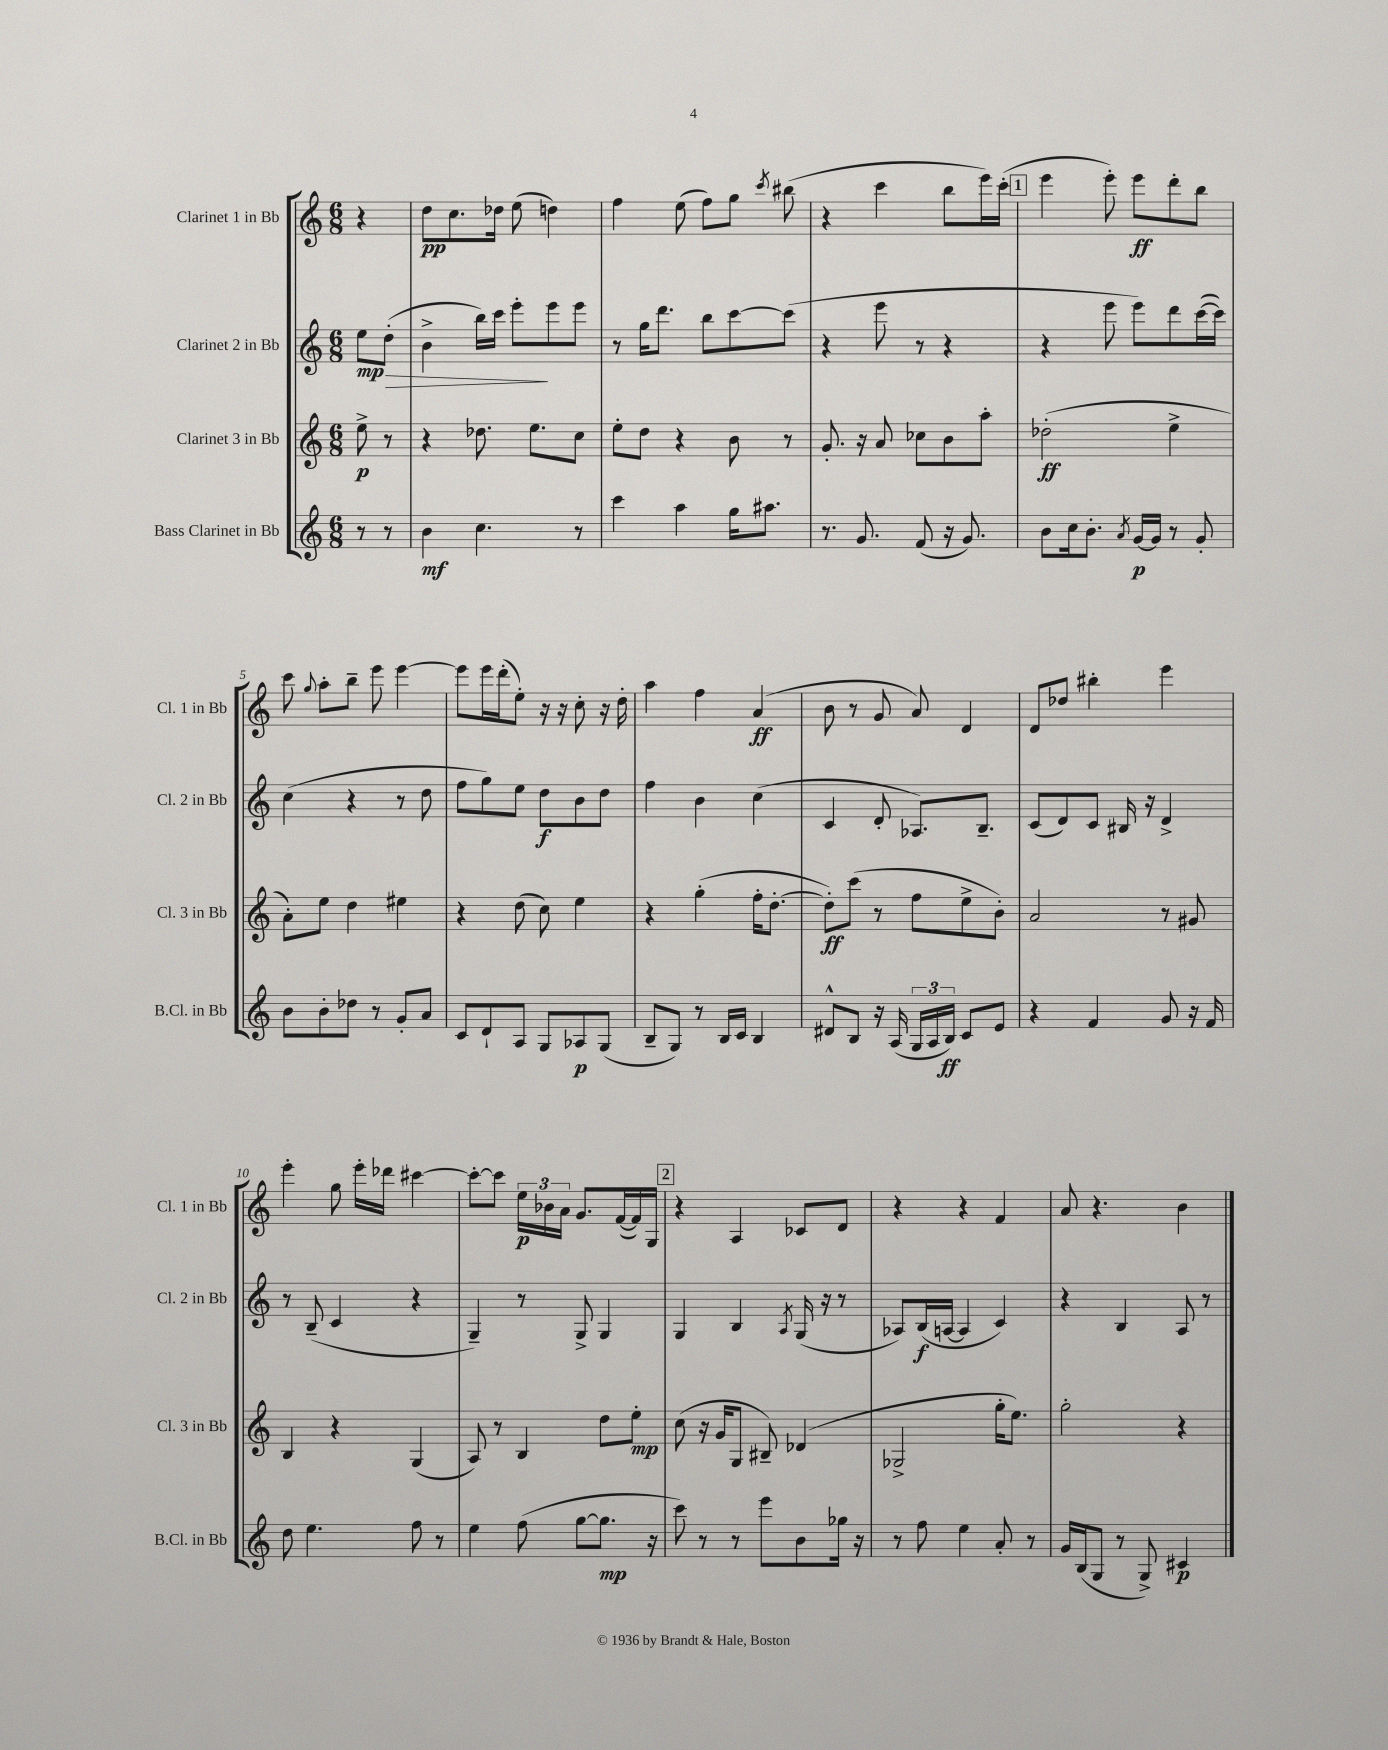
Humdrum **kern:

**kern	**kern	**kern	**kern
*staff4	*staff3	*staff2	*staff1
*clefG2	*clefG2	*clefG2	*clefG2
*k[]	*k[]	*k[]	*k[]
*M6/8	*M6/8	*M6/8	*M6/8
8r	8ee^	8ee	4r
8r	8r	(8dd'	.
=	=	=	=
4b	4r	4b^	8dd
.	.	.	8.cc
4.cc	8.dd-	16bb)	.
.	.	16ccc	16dd-
.	.	8eee'	(8ee
.	8.ee	.	.
.	.	8eee	4dd)
8r	8cc	8eee	.
=	=	=	=
4ccc	8ee'	8r	4ff
.	8dd	16gg	.
.	.	8.ddd	.
4aa	4r	.	(8ee
.	.	8bb	8ff)
16gg	8b	[8ccc	8gg
8.aa#	.	.	.
.	.	.	8qccc
.	8r	(8ccc]	(8bb#
=	=	=	=
8.r	8.g'	4r	4r
8.g	16r	.	.
.	8a	8eee	4ccc
(8f	8cc-	8r	.
16r	8b	4r	8bb
8.g)	.	.	.
.	8aa'	.	16eee)
.	.	.	(16ccc'
=	=	=	=
8b	(2dd-'	4r	4eee
16cc	.	.	.
8.b'	.	.	.
.	.	8eee	8eee')
8qa	.	.	.
[16g	.	8eee)	8eee
16g]	.	.	.
8r	4ee^	8ddd	8ddd'
8g'	.	([16ccc	8bb
.	.	16ccc])	.
=	=	=	=
8b	8a')	(4cc	8ccc
.	.	.	8qqgg
8b'	8ee	.	8aa'
8dd-	4dd	4r	8bb~
8r	.	.	8eee
8g'	4ee#	8r	[4eee
8a	.	8dd	.
=	=	=	=
8c	4r	8ff	8eee]
8d`	.	8gg)	16eee
.	.	.	(16ddd'
8A	(8dd	8ee	8ee')
8G	8cc)	8dd	16r
.	.	.	16r
8A-	4ee	8b	8cc'
(8G	.	8dd	16r
.	.	.	16dd'
=	=	=	=
8B~	4r	4ff	4aa
8G)	.	.	.
8r	(4gg'	4b	4ff
16B	.	.	.
16c	.	.	.
4B	16ff'	(4cc	(4a
.	[8.dd'	.	.
=	=	=	=
8d#^^	8dd'])	4c	8b
8B	(8ccc	.	8r
16r	8r	8d'	8g
(16A	.	.	.
24G	8ff	8.A-)	8a)
24A	.	.	.
24B)	.	.	.
8c	8ee^	.	4d
.	.	8.B~	.
8e	8b')	.	.
=	=	=	=
4r	2a	(8c	8d
.	.	8d)	8dd-
4f	.	8c	4bb#'
.	.	16B#	.
.	.	16r	.
8g	8r	4d^	4eee
16r	8g#	.	.
16f	.	.	.
=	=	=	=
8dd	4B	8r	4eee'
4.ee	.	(8B~	.
.	4r	4c	8gg
.	.	.	16eee'
.	.	.	16ddd-
8ff	(4G	4r	[4ccc#
8r	.	.	.
=	=	=	=
4ee	8A)	4G~)	8ccc#'_
.	8r	.	8ccc#]
(8ff	4B	8r	24ee
.	.	.	24b-
.	.	.	24a
[8gg	.	8G^	8.g
8.gg]	8dd	4G	.
.	.	.	([16f
.	8ee'	.	16f])
16r	.	.	16G
=	=	=	=
8ccc)	(8cc	4G	4r
8r	16r	.	.
.	16g	.	.
8r	8G	4B	4A
8eee	8B#~)	.	.
.	.	8qA	.
8b	(4d-	(16G	8c-
.	.	16r	.
16gg-	.	8r	8d
16r	.	.	.
=	=	=	=
8r	2G-^	8A-)	4r
8ff	.	(16B	.
.	.	[16A	.
4ee	.	4A]	4r
8a'	16gg'	4c)	4f
.	8.ee)	.	.
8r	.	.	.
=	=	=	=
16g	2gg'	4r	8a
(16B	.	.	.
8G	.	.	4.r
8r	.	4B	.
8G^)	.	.	.
4c#	4r	8A	4b
.	.	8r	.
==	==	==	==
*-	*-	*-	*-
